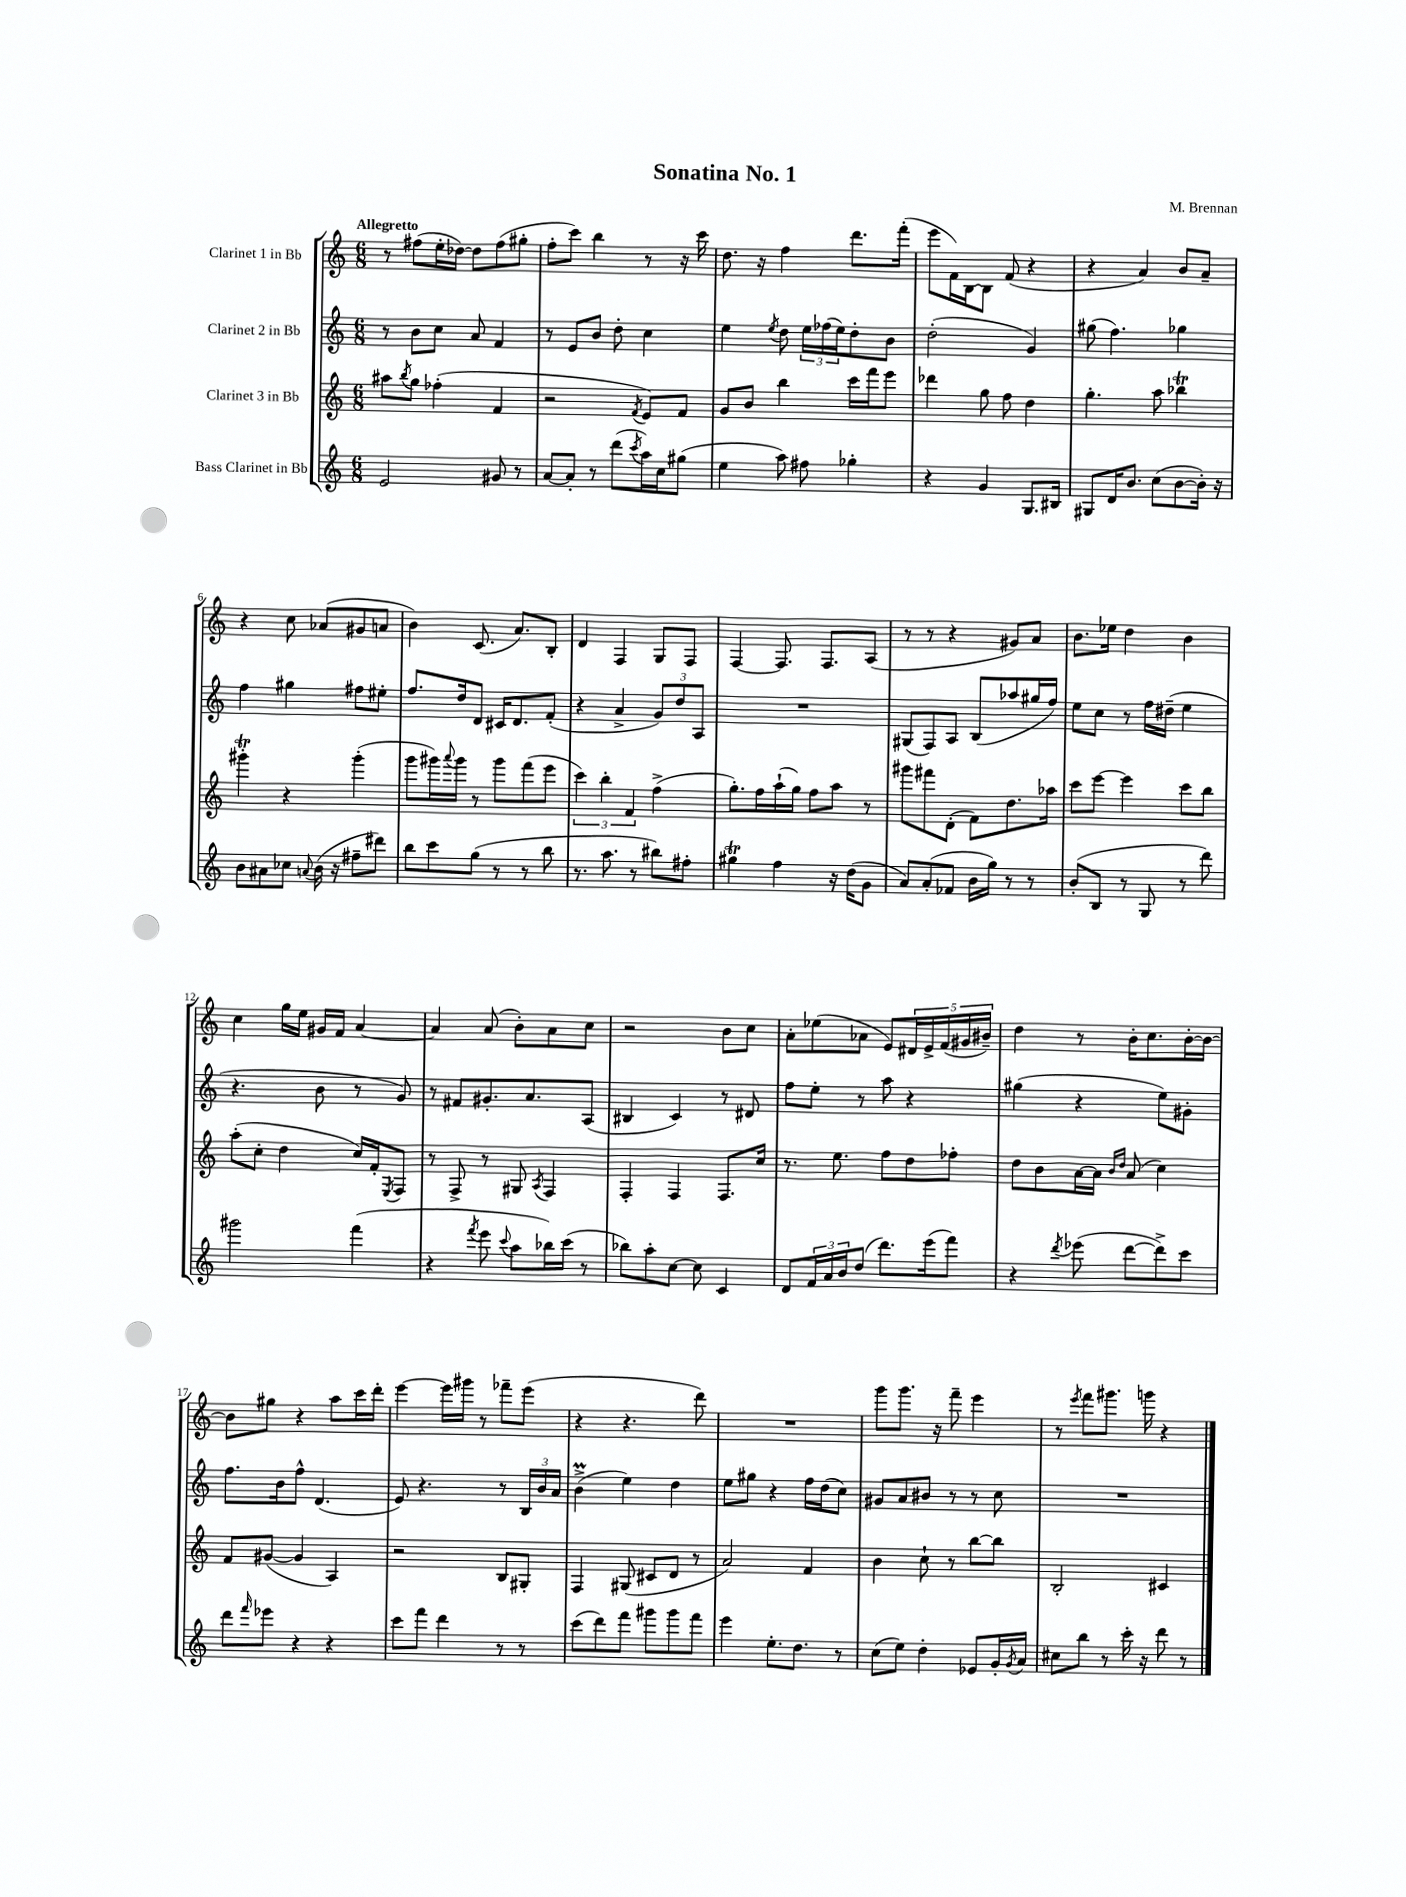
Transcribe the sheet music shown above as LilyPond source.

\header { title = "Sonatina No. 1" composer = "M. Brennan" }
<<
\new StaffGroup <<
\new Staff = "s0" \with { instrumentName = "Clarinet 1 in Bb" } {
    \clef treble \key c \major \numericTimeSignature \time 6/8 \tempo "Allegretto"
    r8 fis''8( e''16-. des''16~) des''8 fis''8( gis''8-. |
    f''8-. c'''8) b''4 r8 r16 c'''16 |
    d''8. r16 f''4 d'''8. f'''16-.( |
    e'''8 f'16) b16~ b8 f'8( r4 |
    r4 a'4) b'8 a'8-- |
    r4 c''8 aes'8( gis'8 a'8 |
    b'4) c'8.( a'8.) b8-. |
    d'4 f4 g8 f8 |
    f4~ f8. f8. a8( |
    r8 r8 r4 gis'8) a'8 |
    b'8. ees''16 d''4 b'4 |
    c''4 g''16 e''16 gis'16 f'16 a'4~ |
    a'4 a'8( b'8-.) a'8 c''8 |
    r2 b'8 c''8 |
    a'8-. ees''8( aes'8 e'8) \tuplet 5/4 { dis'16 e'16-> f'16( gis'16 bis'16--) } |
    d''4 r8 b'16-. c''8. b'16~-. b'16~ |
    b'8 gis''8 r4 a''8 c'''16 d'''16-. |
    e'''4~ e'''16 gis'''16 r8 fes'''8-- e'''8( |
    r4 r4. d'''8) |
    R2. |
    g'''8 g'''8. r16 f'''8-- e'''4 |
    r8 \acciaccatura { e'''8 } f'''8 gis'''8. g'''16 r4 \bar "|." |
}
\new Staff = "s1" \with { instrumentName = "Clarinet 2 in Bb" } {
    \clef treble \key c \major \numericTimeSignature \time 6/8
    r8 b'8 c''8 a'8 f'4 |
    r8 e'8 b'8 d''8-. c''4 |
    e''4 \acciaccatura { e''8 } d''8 \tuplet 3/2 { e''16 fes''16( e''16) } d''8-. b'8 |
    d''2-.( g'4) |
    gis''8( f''4.) ges''4 |
    f''4 gis''4 fis''8 eis''8-. |
    f''8. d''16 d'8 cis'16 d'8. f'8-.( |
    r4 a'4-> \tuplet 3/2 { g'8) d''8 a8 } |
    R2. |
    gis8( f8) a8 b8( aes''8 gis''16 f''16) |
    e''8 c''8 r8 f''16 dis''16--( e''4 |
    r4. b'8 r8 g'8) |
    r8 fis'8 gis'8.-. a'8. a8( |
    bis4 c'4) r8 dis'8 |
    f''8 e''8-. r8 a''8 r4 |
    gis''4( r4 e''8) gis'8-. |
    f''8. b'16 f''8-^ d'4.( |
    e'8) r4. r8 \tuplet 3/2 { b16 b'16 a'16 } |
    b'4->\prall( e''4) d''4 |
    e''8 gis''8 r4 f''16 d''16( c''8) |
    gis'8 a'8 bis'8 r8 r8 c''8 |
    R2. \bar "|." |
}
\new Staff = "s2" \with { instrumentName = "Clarinet 3 in Bb" } {
    \clef treble \key c \major \numericTimeSignature \time 6/8
    ais''8 \acciaccatura { b''8 } g''8 fes''4-.( f'4 |
    r2 \acciaccatura { f'8 } e'8) f'8 |
    g'8 b'8 b''4 c'''16 f'''16 e'''8 |
    des'''4 g''8 f''8 d''4 |
    g''4.-. a''8 bes''4\trill |
    gis'''4-.\trill r4 gis'''4-.( |
    g'''8 gis'''16) \appoggiatura { a'''8 } gis'''16 r8 gis'''8 f'''8( e'''8 |
    \tuplet 3/2 { c'''4) b''4-. f'4 } f''4->( |
    g''8.-.) f''16 a''16-!( g''16) f''8 a''8 r8 |
    gis'''8 fis'''8 d'8-.( f'8) d''8. aes''16 |
    c'''8 e'''8~ e'''4 c'''8 b''8 |
    a''8-.( c''8-. d''4 c''16) f'16-. \acciaccatura { e8 } f8 |
    r8 f8-> r8 gis8 \acciaccatura { a8 } f4 |
    f4-. f4 f8. c''16 |
    r8. e''8. f''8 d''8 fes''8-. |
    d''8 b'8 a'16~ a'16 \grace { b'16 d''16 } a'8( c''4) |
    f'8 gis'8~( gis'4 a4) |
    r2 b8 gis8-. |
    f4 gis8( cis'8 d'8 r8 |
    a'2) f'4 |
    b'4 c''8-! r8 b''8~ b''8 |
    b2-. cis'4 \bar "|." |
}
\new Staff = "s3" \with { instrumentName = "Bass Clarinet in Bb" } {
    \clef treble \key c \major \numericTimeSignature \time 6/8
    e'2 gis'8 r8 |
    a'8~ a'8-. r8 d'''8( \acciaccatura { c'''8 } a''16) c''16 gis''8( |
    e''4 a''8) fis''8 ges''4-. |
    r4 g'4 g8. bis16 |
    gis8 d'16 b'8. c''8( b'8~ b'16-.) r16 |
    b'8 ais'8 ces''8 \appoggiatura { a'8 } b'16( r16 fis''8-- dis'''8) |
    b''8 c'''8 g''8( r8 r8 b''8 |
    r8. a''8. r8 bis''8) fis''8-. |
    gis''4\trill f''4 r16 d''16( g'8 |
    a'8) a'8-.( fes'8 b'16 g''16) r8 r8 |
    b'8-.( b8 r8 g8 r8 d'''8) |
    gis'''2 f'''4( |
    r4 \acciaccatura { f'''8 } e'''8 \appoggiatura { c'''8 } a''8 bes''16) c'''16( r8 |
    bes''8) a''8-. c''8~ c''8 c'4 |
    d'8 \tuplet 3/2 { f'16 a'16 b'16 } d''8( d'''8.) e'''16( f'''8) |
    r4 \acciaccatura { d'''8 } ees'''8( d'''8~ d'''8->) c'''8 |
    d'''8 \grace { f'''16 } ees'''8 r4 r4 |
    c'''8 f'''8 d'''4 r8 r8 |
    c'''8( d'''8) f'''8 gis'''8 gis'''8 f'''8 |
    e'''4 e''8.-. d''8. r8 |
    c''8( e''8) d''4-. ees'8 g'16-. \acciaccatura { g'8 } a'16 |
    cis''8 b''8 r8 c'''16-. r16 d'''8 r8 \bar "|." |
}
>>
>>
